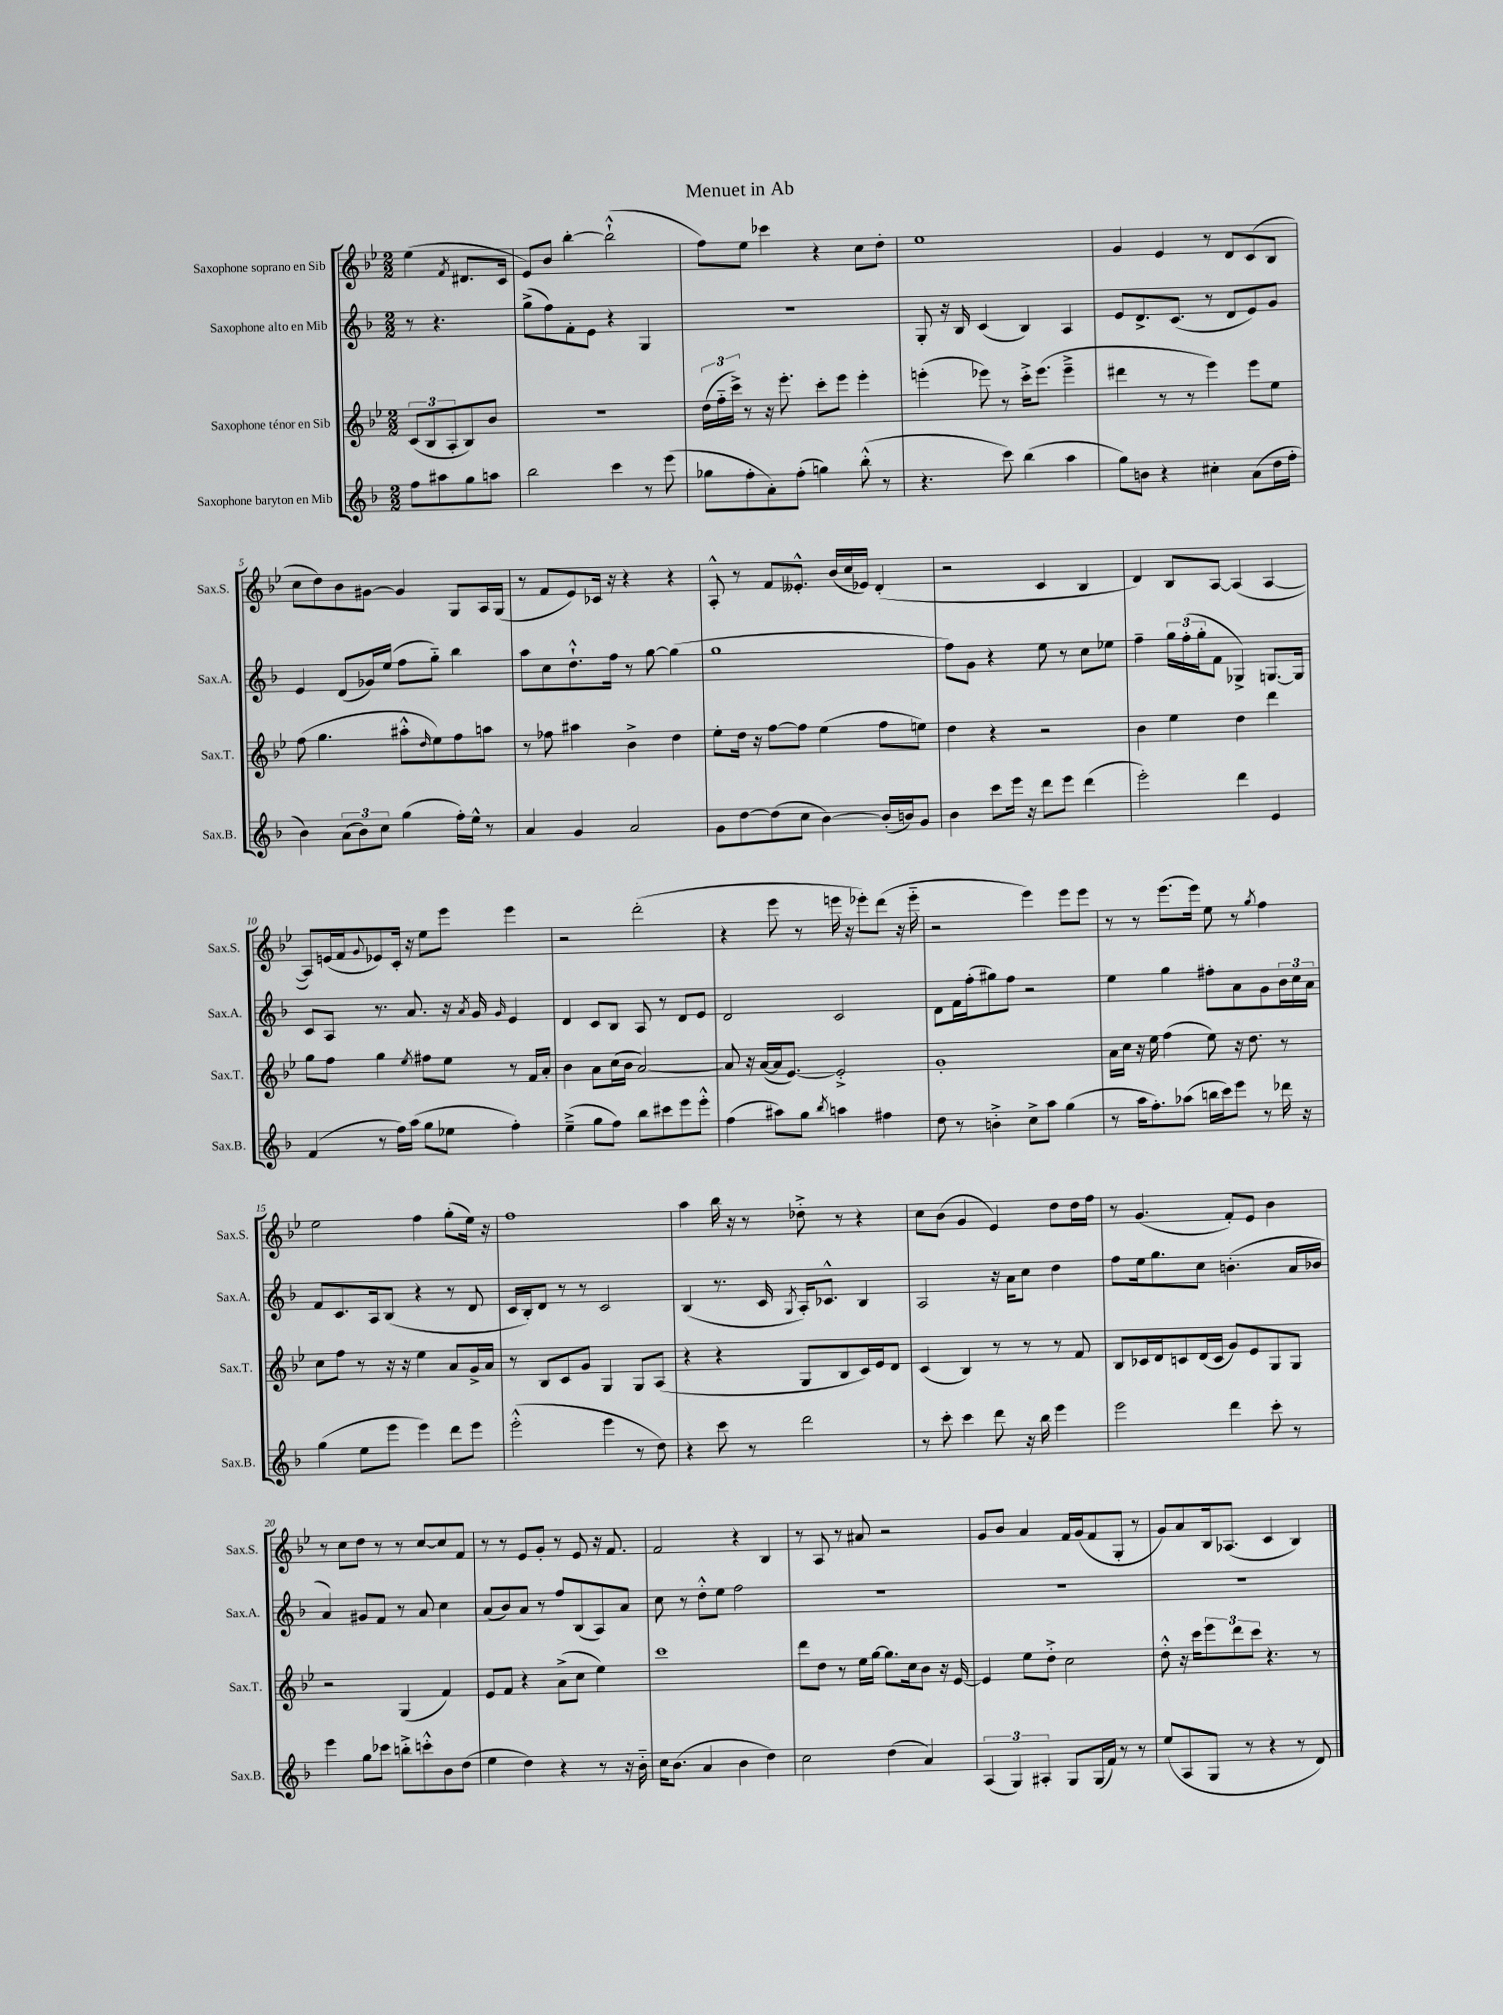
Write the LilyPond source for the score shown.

\header { title = "Menuet in Ab" }
<<
\new StaffGroup <<
\new Staff = "s0" \with { instrumentName = "Saxophone soprano en Sib" shortInstrumentName = "Sax.S." } {
    \clef treble \key bes \major \numericTimeSignature \time 2/2 \partial 2
    ees''4( \acciaccatura { f'8 } dis'8. c'16 |
    ees'8) bes'8 bes''4~-. bes''2-!-^( |
    f''8) ees''8 ces'''4 r4 c''8 d''8-. |
    ees''1 |
    g'4 ees'4 r8 d'8 c'8( bes8 |
    c''8 d''8) bes'8 gis'8~ gis'4 g8 a16 g16( |
    r8 f'8 ees'8) ces'16 r16 r4 r4 |
    a8-.-^ r8 f'8 eeses'8.-.-^ bes'16( c''16 ees'16) d'4-.( |
    r2 c'4 bes4 |
    d'4) bes8 a8~ a4( a4~ |
    a8) e'16( f'16 \appoggiatura { g'8 } ees'8) c'16-. r16 ees''8 ees'''8 ees'''4 |
    r2 d'''2-.( |
    r4 ees'''8 r8 e'''16 r16 ees'''8-.) d'''8( r16 ees'''16-_ |
    r2 ees'''4) ees'''8 ees'''8 |
    r8 r8 ees'''8.( ees'''16) ees''8 r8 \acciaccatura { g''8 } f''4 |
    ees''2 f''4 g''8-.( ees''16) r16 |
    f''1 |
    a''4 bes''16 r16 r8 des''8-.-> r8 r4 |
    c''8 bes'8( g'4 ees'4) d''8 d''16 f''16 |
    r8 g'4.( f'8-.) ees'8 bes'4 |
    r8 c''8 d''8 r8 r8 c''8~ c''8 f'8 |
    r8 r8 ees'8 g'8-. r8 ees'8 r16 f'8. |
    f'2 r4 bes4 |
    r8 a8 r8 ais'8 r2 |
    g'8 bes'8 a'4 f'16 g'16( f'8 g8-. r8 |
    g'8) a'8 bes16 aes8.( c'4 bes4) \bar "|." |
}
\new Staff = "s1" \with { instrumentName = "Saxophone alto en Mib" shortInstrumentName = "Sax.A." } {
    \clef treble \key f \major \numericTimeSignature \time 2/2 \partial 2
    r8 r4. |
    g''8->( f''8) f'8-. e'8 r4 g4 |
    r1 |
    g8-. r16 bes16 c'4( bes4) a4 |
    e'8 d'8.-> c'8.( r8 d'8 e'8) g'8 |
    e'4 d'8( ges'16) e''16( f''8 g''8-_) bes''4 |
    a''8 c''8 d''8.-!-^ f''16 r8 g''8~ g''4( |
    g''1 |
    f''8) g'8 r4 e''8 r8 c''8 ees''8 |
    f''4-- \tuplet 3/2 { g''16 f''16-.( g''16-. } f'8 ges4->) g8.~ g16 |
    c'8 a8 r8. a'8. r16 \acciaccatura { a'8 } g'16 \grace { g'16 } e'4 |
    d'4 c'8 bes8 a8 r8 d'8 e'8 |
    d'2 c'2 |
    d'8 f'16 f''16-.( gis''8) f''8 r2 |
    e''4 g''4 fis''8-. a'8 g'8 \tuplet 3/2 { bes'16 c''16 a'16 } |
    f'8 c'8. a16 bes8( r4 r8 d'8 |
    c'16 bes16-.) d'8 r8 r8 c'2 |
    bes4( r8. c'16 \acciaccatura { g8 } a16-.) ces'8.-^ bes4 |
    a2 r16 a'16 c''8 d''4 |
    f''8 e''16 g''8. c''8 b'4.-.( a'16 bes'16 |
    a'4) gis'8 f'8 r8 a'8 c''4 |
    a'8( bes'8) a'8 r8 f''8 bes8( a8) a'8 |
    c''8 r8 d''8-.-^ e''8 f''2 |
    R1 |
    R1 |
    R1 \bar "|." |
}
\new Staff = "s2" \with { instrumentName = "Saxophone ténor en Sib" shortInstrumentName = "Sax.T." } {
    \clef treble \key bes \major \numericTimeSignature \time 2/2 \partial 2
    \tuplet 3/2 { c'8( bes8 a8-. } bes8) bes'8 |
    R1 |
    \tuplet 3/2 { d''16( f''16-_ c'''16->) } r8 r16 ees'''8.-. c'''8-. ees'''8 ees'''4-. |
    e'''4-.( ees'''8) r8 c'''16-.-> ees'''8.( ees'''4---> |
    dis'''4 r8 r8 ees'''4) ees'''8 ees''8 |
    f''8( g''4. ais''8-.-^ \grace { d''16 } ees''8) f''8 a''8 |
    r8 fes''8 ais''4 bes'4-> d''4 |
    ees''8-. d''16 r16 f''8~ f''8 ees''4( f''8 e''8) |
    d''4 r4 r2 |
    bes'4 ees''4 d''4 d'''4 |
    g''8 f''8 g''4 \acciaccatura { ees''8 } fis''8 ees''8 r8 f'16 a'16-. |
    bes'4 a'8 c''16( bes'16 a'2~) |
    a'8 r16 a'16~( a'16 ees'8.~) ees'2-.-> |
    g'1-. |
    a'16 c''16 r16 ees''16 f''4( ees''8) r16 d''8. r8 |
    c''8 f''8 r8 r16 r16 ees''4 a'8 g'16-> a'16 |
    r8 bes8 c'8 g'8 g4 g8 a8( |
    r4 r4 g8 bes8 c'16) ees'16 d'8 |
    c'4( bes4) r8 r8 r8 f'8 |
    bes8 ces'16 d'16 c'8 d'16( c'16 g'8) ees'8 g8 g8 |
    r2 g4( f'4) |
    ees'8 f'8 r4 a'8->( c''8 ees''4) |
    c'''1 |
    d'''8 d''8 r8 ees''16 g''16~ g''8. c''16 bes'8 r16 ees'16~ |
    ees'4 ees''8 d''8-.-> c''2 |
    d''8-.-^ r16 c'''16 \tuplet 3/2 { ees'''8 d'''8 c'''8 } r4. r8 \bar "|." |
}
\new Staff = "s3" \with { instrumentName = "Saxophone baryton en Mib" shortInstrumentName = "Sax.B." } {
    \clef treble \key f \major \numericTimeSignature \time 2/2 \partial 2
    f''8 ais''8 g''8 a''8 |
    bes''2 c'''4 r8 e'''8( |
    ges''8 f''8-. a'8-.) f''8-.( g''4) bes''8-.-^( r8 |
    r4. c'''8) bes''4( a''4 |
    g''8) b'8 r4 cis''4-. a'8( d''16 f''16-. |
    bes'4) \tuplet 3/2 { a'8( bes'8) c''8 } g''4( f''16-.) e''16-^ r8 |
    a'4 g'4 a'2 |
    g'8 d''8~ d''8( c''8 bes'4~) bes'16-.( b'16) g'8 |
    bes'4 c'''8 e'''16 r16 d'''8 e'''8 d'''4( |
    e'''2-.) d'''4 e'4 |
    f'4( r8 f''16) a''16( g''8 ees''8 f''4-.) |
    e''4--->( g''8 f''8) bes''8 cis'''8 e'''8 e'''8-.-^ |
    f''4( ais''8) g''8 \acciaccatura { bes''8 } a''4 fis''4 |
    d''8 r8 b'4-.-> c''8-> a''8 g''4( |
    r8 a''16 f''8.-.) aes''8( b''16 c'''16) e'''8 r8 des'''16 r16 |
    g''4( e''8 e'''8 e'''4) d'''8 e'''8 |
    e'''2-.-^( e'''4 r8 d''8) |
    r4 c'''8 r8 d'''2 |
    r8 c'''8-. c'''4 d'''8 r16 bes''16 e'''4 |
    e'''2 d'''4 c'''8-. r8 |
    e'''4 g''8 ces'''8 b''8-.-> c'''8-.-^ bes'8 d''8( |
    e''4 d''4) r4 r8 r16 bes'16-_ |
    c''16 bes'8.( a'4 bes'4 d''4) |
    c''2 d''4( a'4) |
    \tuplet 3/2 { a4( g4) ais4-. } g8 g16( f'16) r8 r8 |
    e''8( a8 g8 r8 r4 r8 d'8) \bar "|." |
}
>>
>>
